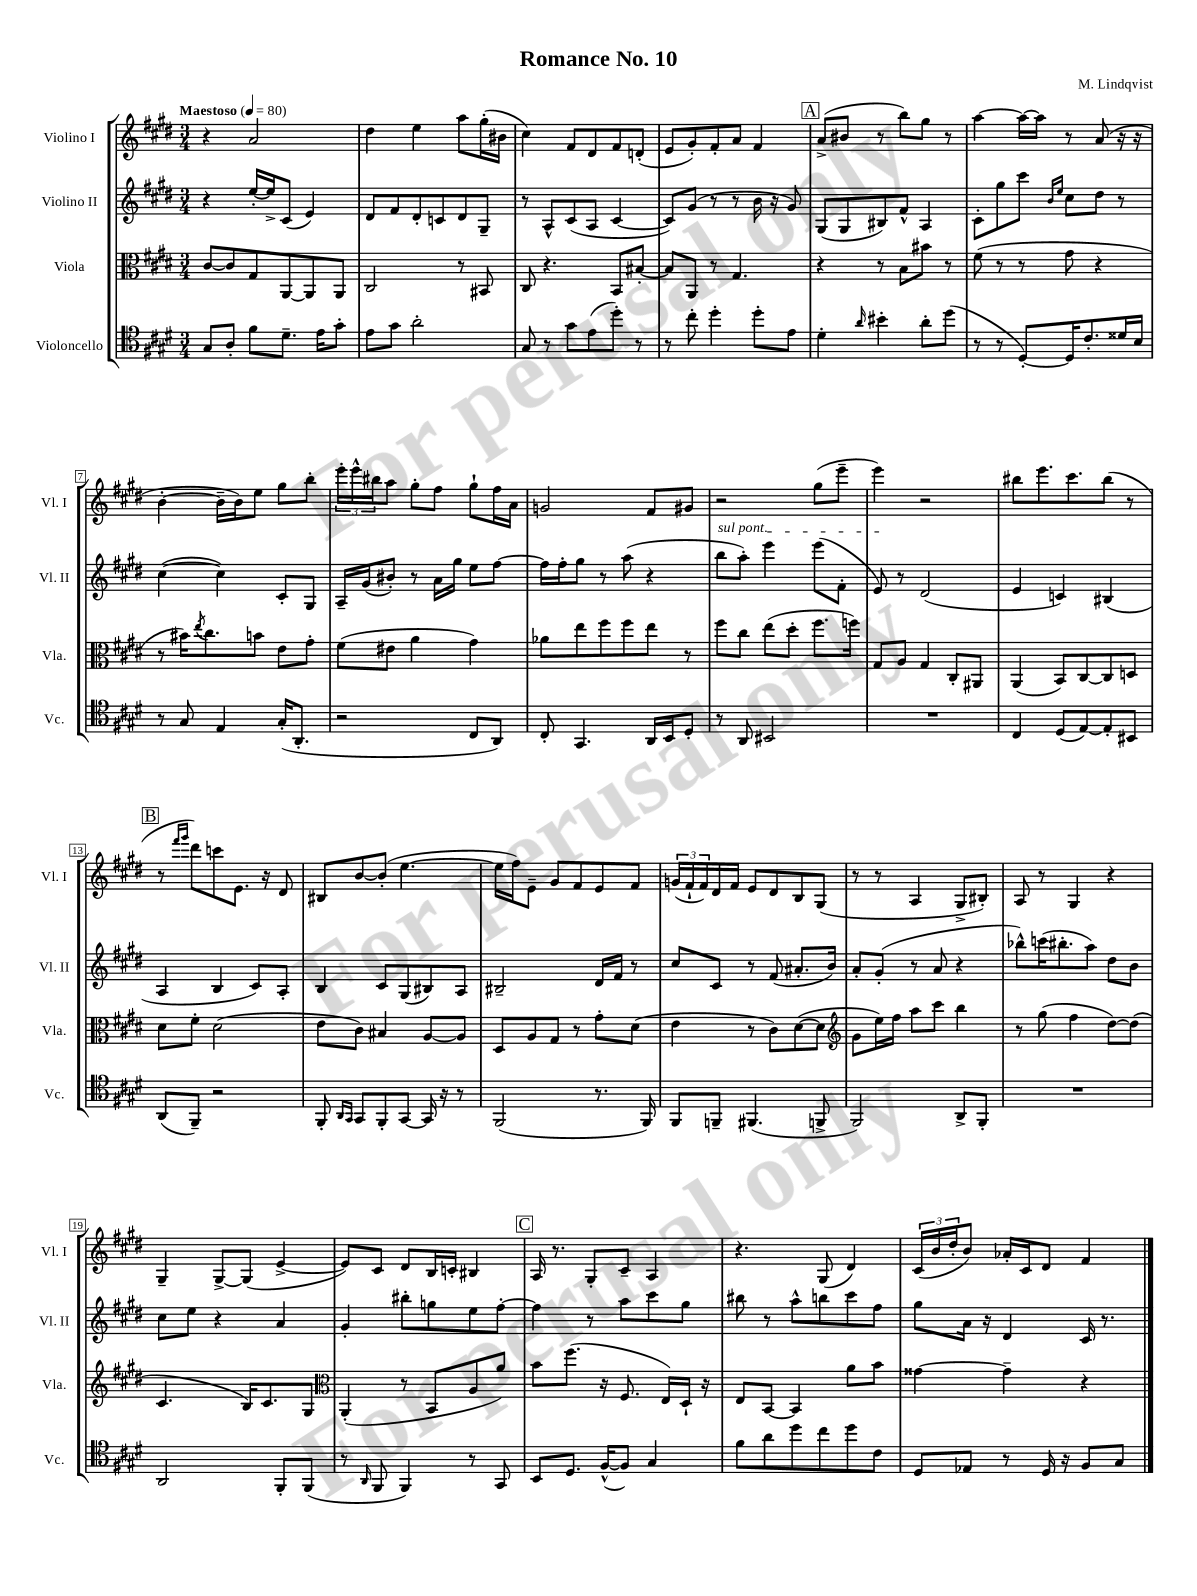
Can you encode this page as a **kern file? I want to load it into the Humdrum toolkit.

**kern	**kern	**kern	**kern
*staff4	*staff3	*staff2	*staff1
*clefC4	*clefC3	*clefG2	*clefG2
*k[f#c#g#d#]	*k[f#c#g#d#]	*k[f#c#g#d#]	*k[f#c#g#d#]
*M3/4	*M3/4	*M3/4	*M3/4
*MM80	*MM80	*MM80	*MM80
8G#	[8c#	4r	4r
8A'	8c#]	.	.
8f#	8G#	[16ee'	2a
.	.	16ee^]	.
8.d#~	[8AA	(8c#	.
.	8AA]	4e)	.
16e	.	.	.
8g#'	8AA	.	.
=	=	=	=
8e	2C#	8d#	4dd#
8g#	.	8f#	.
2a'	.	8d#'	4ee
.	.	8c	.
.	8r	8d#	8aa
.	8BB#	8G#~	(16gg#'
.	.	.	16b#
=	=	=	=
8G#	8C#	8r	4cc#)
8r	4.r	8A^^	.
8g#	.	(8c#	8f#
(8e	.	8A	8d#
8dd#')	8BB	[4c#	8f#
8r	[8B#'	.	(8d'
=	=	=	=
8r	8B#]	8c#])	8e
8cc#'	8AA	(8g#	8g#')
4dd#'	8r	8r	8f#'
.	4.G#	8r	8a
8dd#'	.	16b	4f#
.	.	16r	.
8e	.	8g#)	.
=	=	=	=
4d#'	4r	(8G#	(8a^
.	.	8G#	8b#
16qqa	.	.	.
4b#'	8r	8B#)	8r
.	8B	8f#^^	8bb)
8a'	8b#	4A	8gg#
(8dd#	8r	.	8r
=	=	=	=
8r	(8f#	8c#'	[4aa
8r	8r	8gg#	.
[8D#')	8r	8ccc#	16aa_
.	.	.	16aa]
.	.	16qqb	.
.	.	16qqee	.
16D#]	8g#	8cc#	8r
8.c#'	.	.	.
.	4r	8dd#	(8a
16d##	.	8r	16r
16B	.	.	16r
=	=	=	=
8r	8r	([4cc#	[4b'
8G#	16b#)	.	.
.	8qee	.	.
.	8.cc#	.	.
4E	.	4cc#])	16b~]
.	.	.	16b)
.	8b	.	8ee
(16G#'	8e	8c#'	8gg#
8.AA'	.	.	.
.	8g#'	8G#	8bb'
=	=	=	=
2r	(8f#	16A~	24eee'
.	.	.	24eee^^
.	.	(16g#	.
.	.	.	24bb#
.	8e#	8b#')	8aa
.	4a	8r	8gg#'
.	.	16a	8ff#
.	.	16gg#	.
8C#	4g#)	8ee	8gg#`
8AA)	.	[8ff#	16ff#
.	.	.	16a
=	=	=	=
8C#'	8a-	16ff#]	2g
.	.	16ff#'	.
4.GG#	8ee	8gg#	.
.	8ff#	8r	.
.	8ff#	(8aa	.
16AA	8ee	4r	8f#
16BB	.	.	.
8D#'	8r	.	8g#
=	=	=	=
8r	8ff#	8bb	2r
8AA	8cc#	8aa')	.
2BB#	(8ee	4eee	.
.	8dd#'	.	.
.	8.ff#	(8eee	(8gg#
.	.	8f#'	8eee~
.	16ff)	.	.
=	=	=	=
2.r	8G#	8e)	4eee)
.	8A	8r	.
.	4G#	(2d#	2r
.	8C#'	.	.
.	8AA#	.	.
=	=	=	=
4C#	(4AA	4e	8bb#
.	.	.	8.eee
(8D#	8BB)	4c)	.
.	.	.	8.ccc#
[8E)	[8C#	.	.
8E']	8C#]	(4B#	(8bb#
8BB#	8D	.	8r
=	=	=	=
(8AA	8d#	4A	8r
.	.	.	16qqfff#
.	.	.	16qqggg#
8FF#~)	8f#'	.	8ddd#)
2r	(2d#	4B	8ccc
.	.	.	8.e
.	.	8c#)	.
.	.	.	16r
.	.	8A'	8d#
=	=	=	=
8FF#'	8e	4B	8B#
16qqAA	.	.	.
16qqGG#	.	.	.
8GG#	8c#)	.	[8b
8FF#'	4B#	8c#	(8b']
[8GG#	.	(8G#	[4.ee
16GG#]	[8A	8B#)	.
16r	.	.	.
8r	8A]	8A	.
=	=	=	=
(2FF#	8D#	2B#~	16ee]
.	.	.	16ff#)
.	8A	.	8e~
.	8G#	.	8g#
.	8r	.	8f#
8.r	8g#'	16d#	8e
.	.	16f#	.
.	(8d#	8r	8f#
16FF#)	.	.	.
=	=	=	=
8FF#	4e	8cc#	(24g
.	.	.	24f#`
.	.	.	24f#)
8FF~	.	8c#	16d#
.	.	.	16f#
(4.FF#	8r	8r	8e
.	8c#)	(8f#	8d#
.	([8d#	8.a#'	8B
8FF^	8d#]	.	(8G#
.	.	16b)	.
=	=	=	=
*	*clefG2	*	*
2FF#)	8g#	8a'	8r
.	16ee)	(8g#'	8r
.	16ff#	.	.
.	8aa	8r	4A
.	8ccc#	8a	.
8AA^	4bb	4r	8G#^
8FF#'	.	.	8B#')
=	=	=	=
2.r	8r	8bb-^^)	8A
.	(8gg#	(16ccc	8r
.	.	8.bb#'	.
.	4ff#	.	4G#
.	.	8aa)	.
.	[8dd#)	8dd#	4r
.	(8dd#]	8b	.
=	=	=	=
2AA	4.c#	8cc#	4G#~
.	.	8ee	.
.	.	4r	[8G#^
.	16B)	.	(8G#]
.	8.c#	.	.
8FF#'	.	4a	[4e^
(8FF#	8G#	.	.
=	=	=	=
*	*clefC3	*	*
8r	(4AA'	4g#'	8e])
16qqAA	.	.	.
8FF#	.	.	8c#
4FF#)	8r	8bb#'	8d#
.	8BB	8gg	16B
.	.	.	16c'
8r	8A	8ee	4B#
8GG#	8a)	[8ff#'	.
=	=	=	=
8BB	8b	4ff#]	16A
.	.	.	8.r
8.D#	(8.ff#	.	.
.	.	8r	8G#'
([16F#^^	16r	.	.
8F#])	8.F#	8aa	8c#~
4G#	.	8ccc#	4A
.	16E)	.	.
.	16D#`	8gg#	.
.	16r	.	.
=	=	=	=
8f#	8E	8bb#	4.r
8a	[8BB	8r	.
8dd#	4BB]	8aa^^	.
8cc#	.	8bb	(8G#
8dd#	8a	8ccc#	4d#)
8c#	8b	8ff#	.
=	=	=	=
8D#	[4g##	8gg#	(24c#
.	.	.	24b
.	.	.	24dd#'
8E-	.	16a	8b)
.	.	16r	.
8r	4g##~]	4d#	16a-'
.	.	.	16c#
16D#	.	.	8d#
16r	.	.	.
8F#	4r	16c#	4f#
.	.	8.r	.
8G#	.	.	.
==	==	==	==
*-	*-	*-	*-
